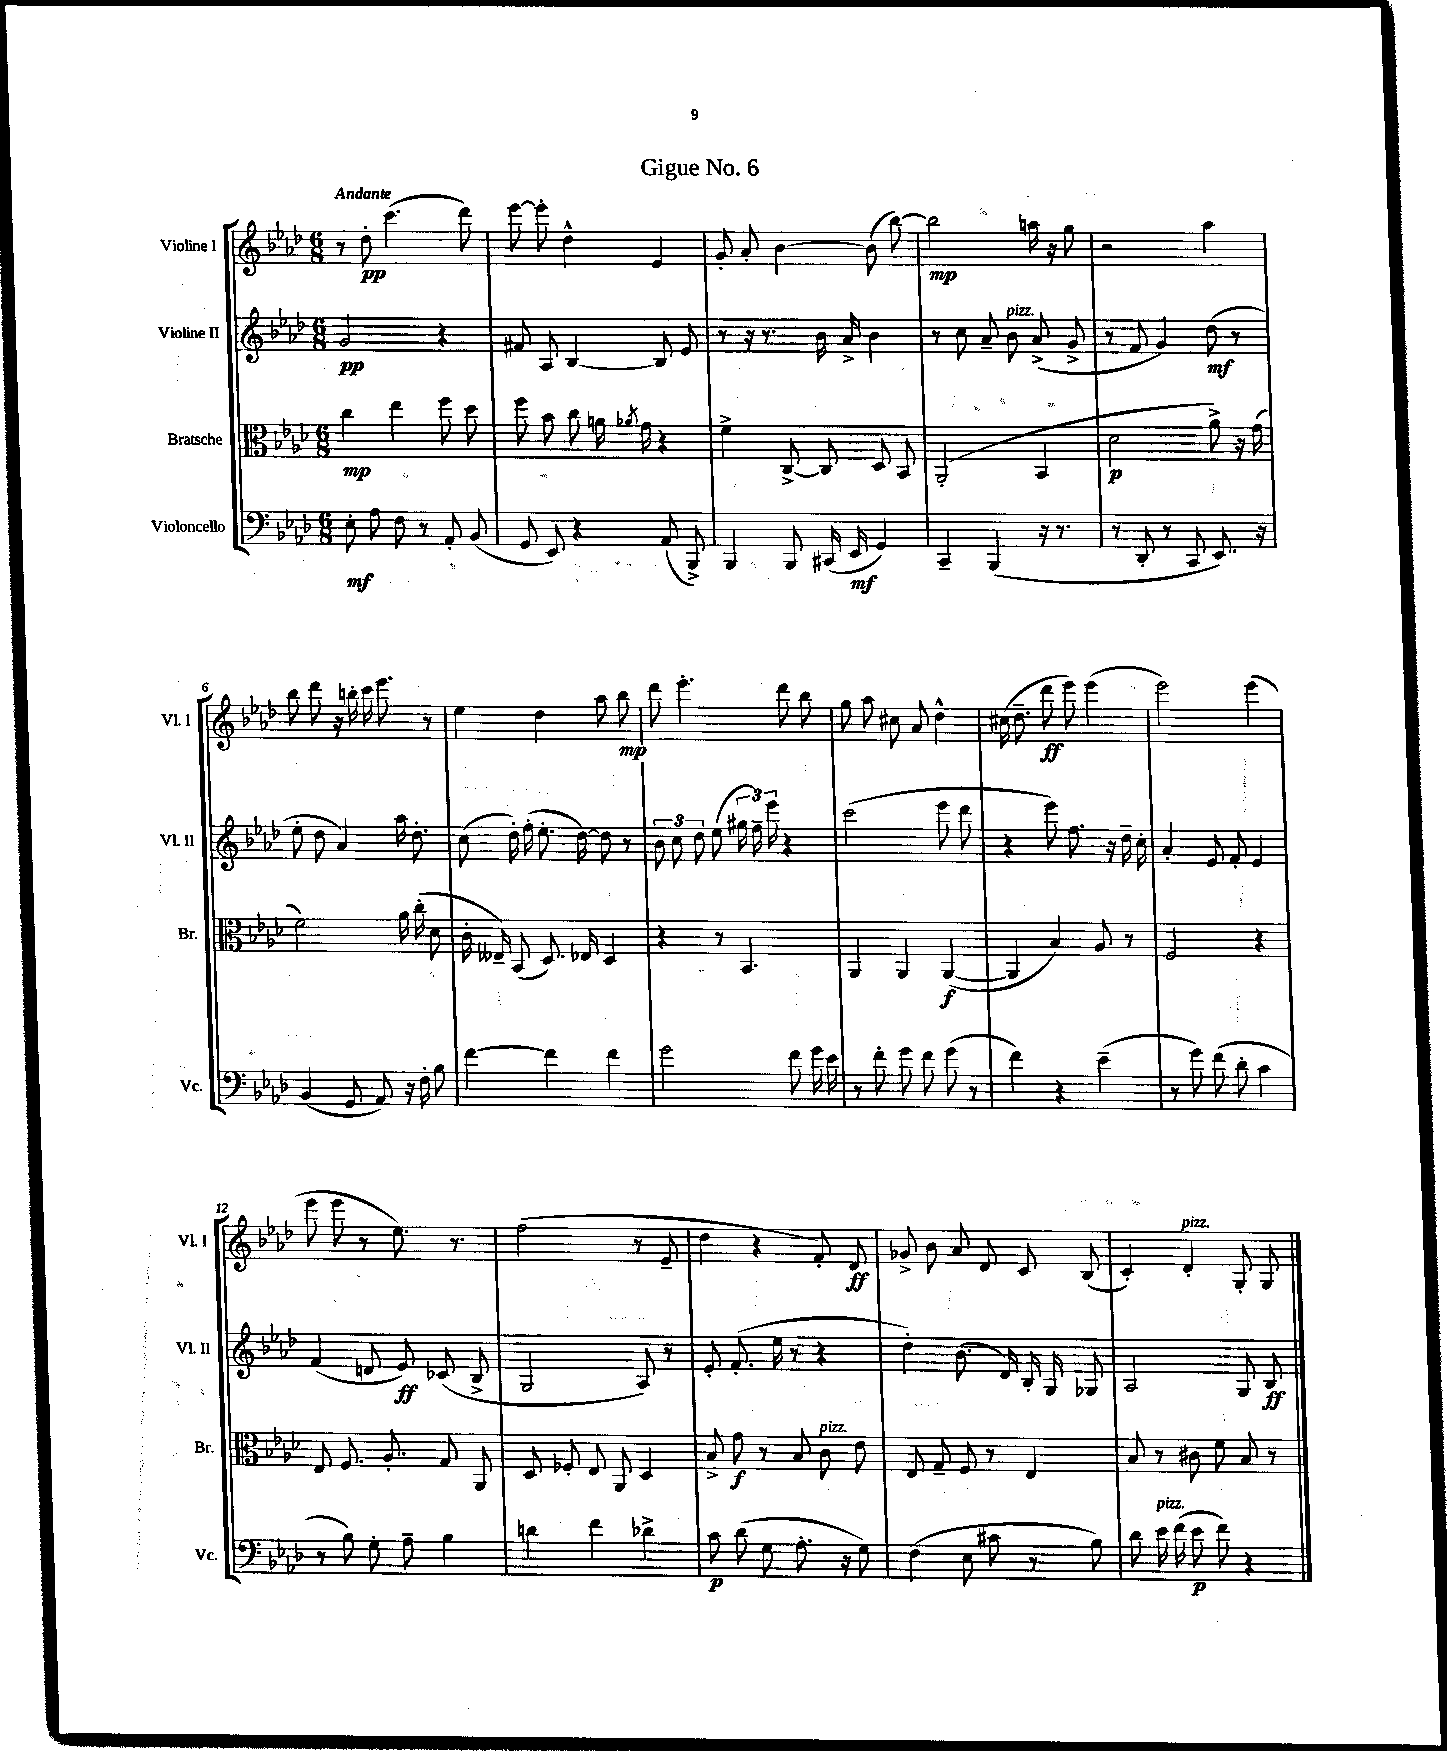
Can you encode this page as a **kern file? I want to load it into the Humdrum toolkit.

**kern	**dynam	**kern	**dynam	**kern	**dynam	**kern	**dynam
*part4	*part4	*part3	*part3	*part2	*part2	*part1	*part1
*staff4	*staff4	*staff3	*staff3	*staff2	*staff2	*staff1	*staff1
*I"Violoncello	*	*I"Bratsche	*	*I"Violine II	*	*I"Violine I	*
*I'Vc.	*	*I'Br.	*	*I'Vl. II	*	*I'Vl. I	*
*clefF4	*	*clefC3	*	*clefG2	*	*clefG2	*
*k[b-e-a-d-]	*	*k[b-e-a-d-]	*	*k[b-e-a-d-]	*	*k[b-e-a-d-]	*
*M6/8	*	*M6/8	*	*M6/8	*	*M6/8	*
=1	=1	=1	=1	=1	=1	=1	=1
!	!	!	!	!	!	!LO:TX:a:B:t=Andante	!
8E-'\	mf	4cc\	mp	2g/	pp	8r	.
8A-\	.	.	.	.	.	8dd-'\	pp
8F\	.	4ee-\	.	.	.	(4.ccc\	.
8r	.	.	.	.	.	.	.
8AA-'/	.	8ff\	.	4r	.	.	.
(8BB-/	.	8dd-\	.	.	.	8ddd-\)	.
=2	=2	=2	=2	=2	=2	=2	=2
8GG/	.	8ff\	.	8f#X/	.	[8eee-\	.
8EE-/)	.	8b-\	.	8A-/	.	8eee-'\]	.
4r	.	8cc\	.	[4B-/	.	4dd-^^\	.
.	.	16an\	.	.	.	.	.
.	.	8qa-X/	.	.	.	.	.
.	.	16g\	.	.	.	.	.
(8AA-/	.	4r	.	8B-/]	.	4e-/	.
8BBB-^/)	.	.	.	8e-/	.	.	.
=3	=3	=3	=3	=3	=3	=3	=3
4BBB-/	.	4f^\	.	8r	.	8g'/	.
.	.	.	.	16r	.	8a-'/	.
.	.	.	.	8.r	.	.	.
8BBB-/	.	[8C^/	.	.	.	[4b-\	.
(16CC#X/	.	8C/]	.	16b-\	.	.	.
16EE-/	mf	.	.	16a-^/	.	.	.
4GG/)	.	8D-/	.	4b-\	.	(8b-\]	.
.	.	8BB-/	.	.	.	[8bb-\)	.
=4	=4	=4	=4	=4	=4	=4	=4
4CC~/	.	(2AA-'/	.	8r	.	2bb-\]	mp
.	.	.	.	8cc\	.	.	.
(4BBB-/	.	.	.	8a-~/	.	.	.
!	!	!	!	!LO:TX:a:i:t=pizz.	!	!	!
.	.	.	.	8b-\	.	.	.
16r	.	4BB-/	.	(8a-^/	.	16aan\	.
8.r	.	.	.	.	.	16r	.
.	.	.	.	8g^/	.	8gg\	.
=5	=5	=5	=5	=5	=5	=5	=5
8r	.	2d-\	p	8r	.	2r	.
8DD-'/	.	.	.	8f/	.	.	.
8r	.	.	.	4g/)	.	.	.
8CC/	.	.	.	.	.	.	.
8.EE-/)	.	8a-^\)	.	(8dd-\	mf	4aa-\	.
.	.	16r	.	8r	.	.	.
16r	.	(16g\	.	.	.	.	.
!!LO:LB:g=z
=6	=6	=6	=6	=6	=6	=6	=6
(4BB-/	.	2f\)	.	8ee-'\	.	8bb-\	.
.	.	.	.	8dd-\	.	8ddd-\	.
8GG/	.	.	.	4a-/)	.	16r	.
.	.	.	.	.	.	16bbn'\	.
8AA-/)	.	.	.	.	.	16ccc\	.
.	.	.	.	.	.	8.eee-\	.
16r	.	16a-\	.	16aa-\	.	.	.
16F'\	.	(16cc'\	.	8.dd-'\	.	.	.
8B-\	.	8d-\	.	.	.	8r	.
=7	=7	=7	=7	=7	=7	=7	=7
[4f\	.	16c'\	.	(8cc\	.	4ee-\	.
.	.	16E--X~/)	.	.	.	.	.
.	.	(8BB-/	.	16dd-'\)	.	.	.
.	.	.	.	(16ff'\	.	.	.
4f\]	.	8.D-/)	.	8.ee-'\	.	4dd-\	.
.	.	16E-X/	.	[16dd-\)	.	.	.
4f\	.	4D-/	.	8dd-\]	.	8aa-\	.
.	.	.	.	8r	.	8bb-\	mp
=8	=8	=8	=8	=8	=8	=8	=8
2g\	.	4r	.	12b-\	.	8ddd-\	.
.	.	.	.	12cc\	.	.	.
.	.	.	.	.	.	4.eee-'\	.
.	.	.	.	12dd-\	.	.	.
.	.	8r	.	(8ee-\	.	.	.
.	.	4.BB-/	.	24gg#X\	.	.	.
.	.	.	.	24ff~\)	.	.	.
.	.	.	.	24eee-\	.	.	.
8f\	.	.	.	4r	.	8ddd-\	.
16g\	.	.	.	.	.	8bb-\	.
16e-\	.	.	.	.	.	.	.
=9	=9	=9	=9	=9	=9	=9	=9
8r	.	4AA-/	.	(2ccc\	.	8gg\	.
8f'\	.	.	.	.	.	8aa-\	.
8g\	.	4AA-/	.	.	.	8cc#X\	.
8f\	.	.	.	.	.	8a-/	.
(8g\	.	([4AA-/	f	8eee-\	.	4dd-^^\	.
8r	.	.	.	8ddd-\	.	.	.
=10	=10	=10	=10	=10	=10	=10	=10
4f\)	.	4AA-/]	.	4r	.	(16cc#X\	.
.	.	.	.	.	.	8.dd-~\	.
4r	.	4B-/)	.	8eee-\)	.	8ddd-\	ff
.	.	.	.	8.ff\	.	8eee-\)	.
(4e-~\	.	8A-/	.	.	.	(4eee-\	.
.	.	.	.	16r	.	.	.
.	.	8r	.	16dd-~\	.	.	.
.	.	.	.	16cc'\	.	.	.
=11	=11	=11	=11	=11	=11	=11	=11
8r	.	2F/	.	4a-'/	.	2eee-\)	.
8g\)	.	.	.	.	.	.	.
(8f\	.	.	.	8e-/	.	.	.
8d-'\	.	.	.	8f'/	.	.	.
4c\	.	4r	.	4e-/	.	(4eee-\	.
!!LO:LB:g=z
=12	=12	=12	=12	=12	=12	=12	=12
8r	.	8E-/	.	(4f/	.	8eee-\	.
8B-\)	.	8.F/	.	.	.	8eee-\	.
8G'\	.	.	.	8dn/	.	8r	.
.	.	8.A-'/	.	.	.	.	.
8A-~\	.	.	.	8e-/)	ff	8.ee-\)	.
4B-\	.	8G/	.	(8c-X/	.	.	.
.	.	.	.	.	.	8.r	.
.	.	8AA-/	.	8B-^/	.	.	.
=13	=13	=13	=13	=13	=13	=13	=13
4dn\	.	8D-/	.	2G/	.	(2ff\	.
.	.	8F-X'/	.	.	.	.	.
4f\	.	8E-/	.	.	.	.	.
.	.	8AA-/	.	.	.	.	.
4d-X^\	.	4D-/	.	8A-/)	.	8r	.
.	.	.	.	8r	.	8e-~/	.
=14	=14	=14	=14	=14	=14	=14	=14
8c\	p	8B-^/	.	8e-'/	.	4dd-\	.
(8d-\	.	8g\	f	(8.f'/	.	.	.
8G\	.	8r	.	.	.	4r	.
.	.	.	.	16ee-\	.	.	.
8.A-'\	.	8B-/	.	8r	.	.	.
!	!	!LO:TX:a:i:t=pizz.	!	!	!	!	!
.	.	8c\	.	4r	.	8f'/)	.
16r	.	.	.	.	.	.	.
8G\)	.	8e-\	.	.	.	8d-/	ff
=15	=15	=15	=15	=15	=15	=15	=15
(4F\	.	8E-/	.	4dd-'\)	.	8g-X^/	.
.	.	8G~/	.	.	.	8b-\	.
8E-\	.	8F/	.	(8.b-\	.	8a-/	.
8c#X\	.	8r	.	.	.	8d-/	.
.	.	.	.	16d-/)	.	.	.
8r	.	4E-/	.	16B-'/	.	8c/	.
.	.	.	.	16G/	.	.	.
8B-\)	.	.	.	8G-X/	.	(8B-/	.
=16	=16	=16	=16	=16	=16	=16	=16
8d-\	.	8B-/	.	2A-/	.	4c'/)	.
!LO:TX:a:i:t=pizz.	!	!	!	!	!	!	!
16e-\	.	8r	.	.	.	.	.
(16f\	.	.	.	.	.	.	.
!	!	!	!	!	!	!LO:TX:a:i:t=pizz.	!
8e-\	p	8c#X\	.	.	.	4d-'/	.
8f\)	.	8f\	.	.	.	.	.
4r	.	8B-/	.	8G/	.	8G'/	.
.	.	8r	.	8B-/	ff	8G/	.
==	==	==	==	==	==	==	==
*-	*-	*-	*-	*-	*-	*-	*-
